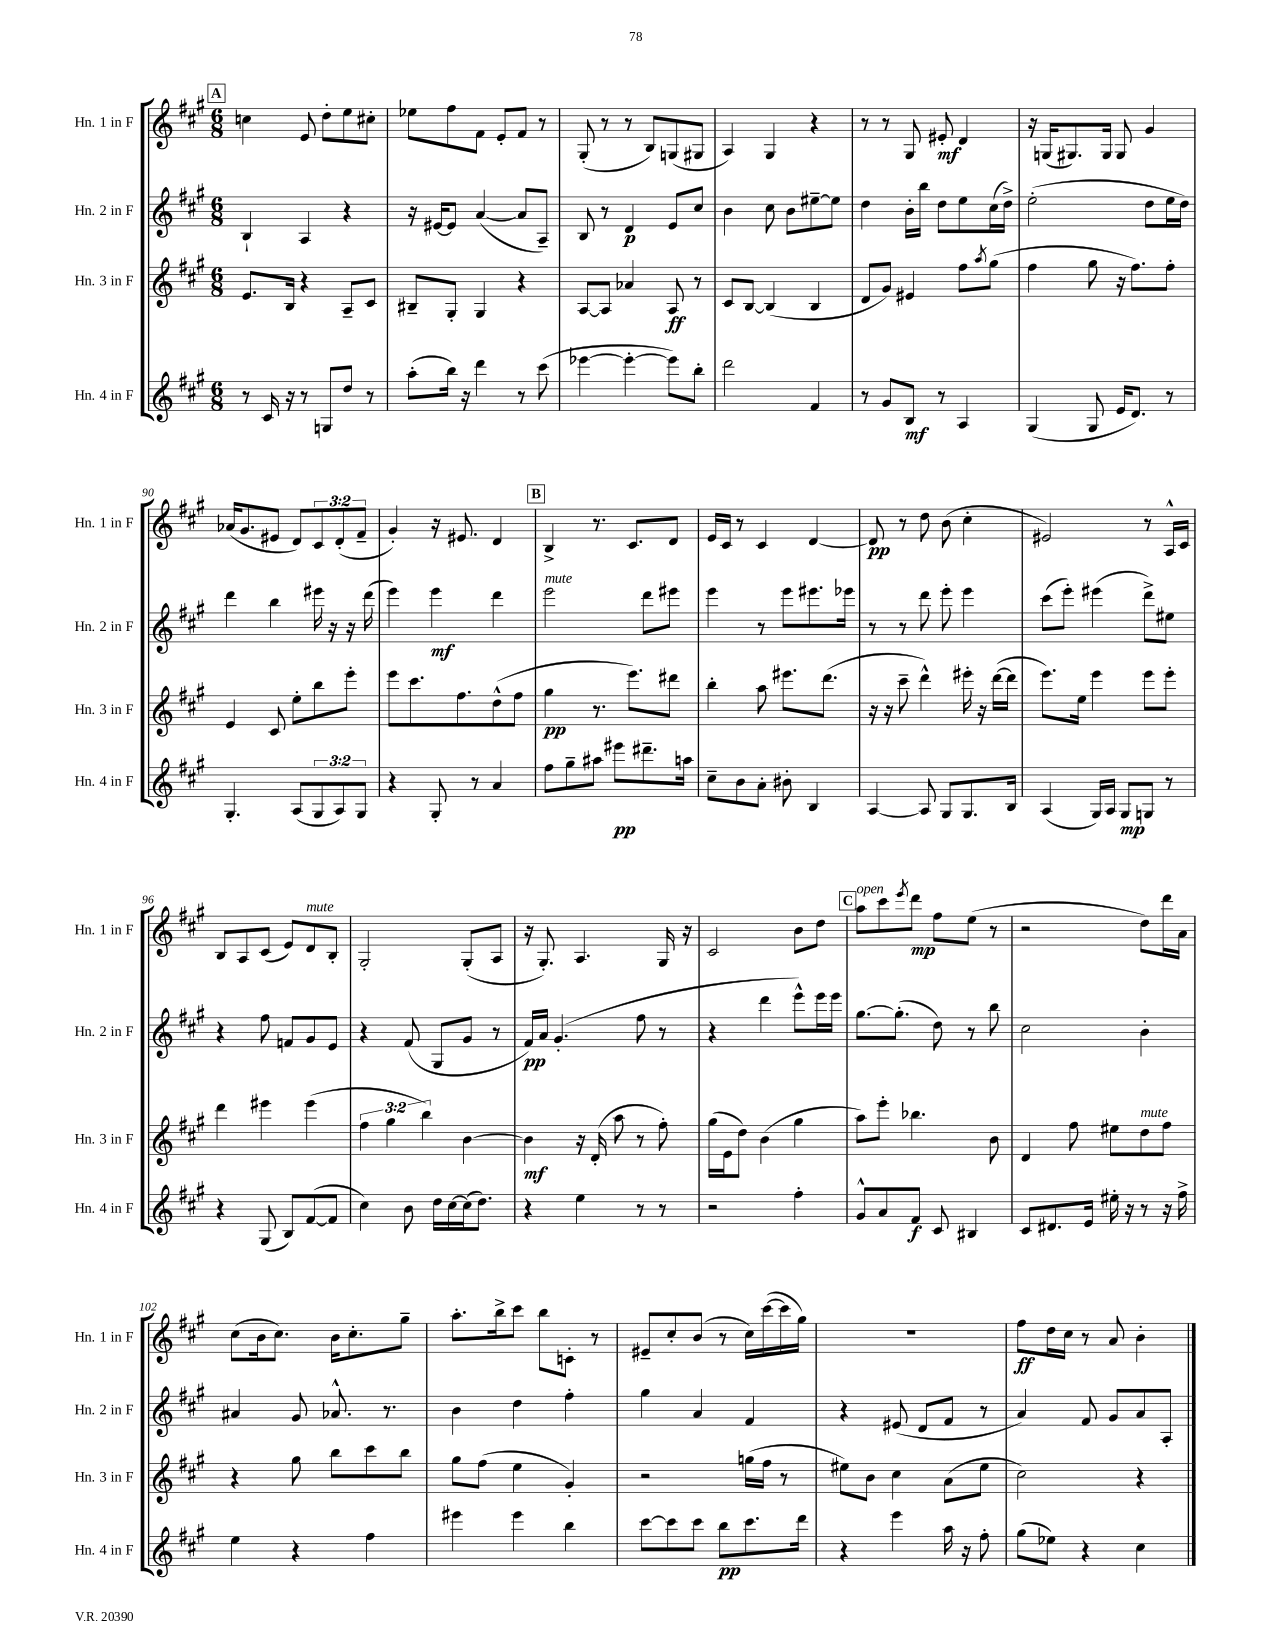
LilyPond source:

<<
\new StaffGroup <<
\new Staff = "s0" \with { instrumentName = "Hn. 1 in F" shortInstrumentName = "Hn. 1 in F" } {
    \clef treble \key a \major \numericTimeSignature \time 6/8 \override Staff.TupletNumber.text = #tuplet-number::calc-fraction-text
    \mark \markup { \box "A" } c''4 e'8 d''8-. e''8 cis''8-. |
    ees''8 fis''8 fis'8 e'8-. fis'8 r8 |
    gis8-.( r8 r8 b8) g8( gis8 |
    a4) gis4 r4 |
    r8 r8 gis8 eis'8-.\mf d'4 |
    r16 g16( gis8.) gis16 gis8 gis'4 |
    aes'16( gis'8. eis'8 d'8) \tuplet 3/2 { cis'8 d'8-.( fis'8-- } |
    gis'4-.) r16 eis'8. d'4 |
    \mark \markup { \box "B" } b4-> r8. cis'8. d'8 |
    e'16 cis'16 r8 cis'4 d'4~ |
    d'8\pp r8 d''8 b'8( cis''4-. |
    eis'2) r8 a16-^ cis'16 |
    b8 a8 cis'8( e'8) d'8^\markup { \italic "mute" } b8-. |
    gis2-. gis8-.( a8 |
    r16 gis8.-.) a4. gis16 r16 |
    cis'2 b'8 d''8 |
    \mark \markup { \box "C" } a''8^\markup { \italic "open" } cis'''8 \acciaccatura { e'''8 } d'''8\mp fis''8 e''8( r8 |
    r2 d''8) d'''16 a'16 |
    cis''8( b'16 cis''8.) b'16 cis''8.-. gis''8-- |
    a''8.-. b''16-> cis'''8 b''8 c'8-. r8 |
    eis'8-- cis''8-. b'8( r8 cis''16) cis'''16~( cis'''16 gis''16) |
    R2. |
    fis''8\ff d''16 cis''16 r8 a'8 b'4-. \bar "|." |
}
\new Staff = "s1" \with { instrumentName = "Hn. 2 in F" shortInstrumentName = "Hn. 2 in F" } {
    \clef treble \key a \major \numericTimeSignature \time 6/8
    \mark \markup { \box "A" } b4-! a4 r4 |
    r16 eis'16~ eis'8 a'4~( a'8 a8--) |
    b8 r8 d'4\p e'8 cis''8 |
    b'4 cis''8 b'8 eis''8~-- eis''8 |
    d''4 b'16-. b''16 d''8 e''8 cis''16( d''16->) |
    e''2-.( d''8 e''16 d''16) |
    d'''4 b''4 eis'''16 r16 r16 d'''16( |
    e'''4) e'''4\mf d'''4 |
    \mark \markup { \box "B" } e'''2^\markup { \italic "mute" } d'''8 eis'''8 |
    e'''4 r8 e'''8 eis'''8. ees'''16 |
    r8 r8 d'''8 e'''8-. e'''4 |
    cis'''8( e'''8-.) eis'''4( d'''8->) eis''8 |
    r4 fis''8 f'8 gis'8 e'8 |
    r4 fis'8( gis8 gis'8 r8 |
    fis'16\pp) a'16 gis'4.-.( fis''8 r8 |
    r4 d'''4 e'''8-^) e'''16 e'''16 |
    \mark \markup { \box "C" } gis''8.~ gis''8.-.( d''8) r8 b''8 |
    cis''2 b'4-. |
    ais'4 gis'8 aes'8.-^ r8. |
    b'4 d''4 fis''4-. |
    gis''4 a'4 fis'4 |
    r4 eis'8( d'8 fis'8 r8 |
    a'4) fis'8 gis'8 a'8 a8-. \bar "|." |
}
\new Staff = "s2" \with { instrumentName = "Hn. 3 in F" shortInstrumentName = "Hn. 3 in F" } {
    \clef treble \key a \major \numericTimeSignature \time 6/8 \override Staff.TupletNumber.text = #tuplet-number::calc-fraction-text
    \mark \markup { \box "A" } e'8. b16 r4 a8-- cis'8 |
    bis8-- gis8-. gis4 r4 |
    a8~ a8 aes'4 a8\ff r8 |
    cis'8 b8~ b4( b4 |
    d'8 gis'8) eis'4 fis''8 \acciaccatura { a''8 } gis''8( |
    fis''4 gis''8 r16 fis''8.) fis''8-. |
    e'4 cis'8 e''8-. b''8 e'''8-. |
    e'''8 cis'''8. fis''8. d''8-^( fis''8 |
    \mark \markup { \box "B" } gis''4\pp r8. e'''8.) dis'''8 |
    b''4-. a''8 eis'''8. d'''8.( |
    r16 r16 cis'''8-- d'''4-^) eis'''16-. r16 d'''16~( d'''16 |
    e'''8.) e''16 e'''4 e'''8 e'''8-. |
    d'''4 eis'''4 eis'''4( |
    \tuplet 3/2 { fis''4 gis''4 b''4) } b'4~ |
    b'4\mf r16 d'16-.( a''8 r8 fis''8-.) |
    gis''16( e'16 d''8) b'4( gis''4 |
    \mark \markup { \box "C" } a''8) e'''8-. bes''4. b'8 |
    d'4 fis''8 eis''8 d''8^\markup { \italic "mute" } fis''8 |
    r4 gis''8 b''8 cis'''8 b''8 |
    gis''8 fis''8( e''4 gis'4-.) |
    r2 g''16( fis''16 r8 |
    eis''8) b'8 cis''4 a'8( eis''8 |
    cis''2) r4 \bar "|." |
}
\new Staff = "s3" \with { instrumentName = "Hn. 4 in F" shortInstrumentName = "Hn. 4 in F" } {
    \clef treble \key a \major \numericTimeSignature \time 6/8 \override Staff.TupletNumber.text = #tuplet-number::calc-fraction-text
    \mark \markup { \box "A" } r8 cis'16 r16 r8 g8 d''8 r8 |
    a''8-.( b''16) r16 d'''4 r8 cis'''8( |
    ees'''4~ ees'''4~-. ees'''8) b''8-. |
    d'''2 fis'4 |
    r8 gis'8 b8\mf r8 a4 |
    gis4( gis8 e'16 d'8.) r8 |
    gis4.-. a8( \tuplet 3/2 { gis8 a8) gis8 } |
    r4 gis8-. r8 a'4 |
    \mark \markup { \box "B" } fis''8 gis''8-- ais''8 eis'''8\pp dis'''8.-- a''16 |
    cis''8-- b'8 a'8-. bis'8-. b4 |
    a4~ a8 gis8 gis8. b16 |
    a4( gis16) a16 gis8\mp g8 r8 |
    r4 gis8( b8) fis'8~( fis'8 |
    cis''4) b'8 d''16 cis''16~ cis''16( d''8.) |
    r4 e''4 r8 r8 |
    r2 fis''4-. |
    \mark \markup { \box "C" } gis'8-^ a'8 fis'8\f cis'8 bis4 |
    cis'8 dis'8. e'16 eis''16-. r16 r8 r16 fis''16-> |
    e''4 r4 fis''4 |
    eis'''4 eis'''4 b''4 |
    cis'''8~ cis'''8 cis'''8 b''8\pp cis'''8. d'''16 |
    r4 e'''4 a''16 r16 fis''8-. |
    gis''8( ees''8) r4 cis''4 \bar "|." |
}
>>
>>
\layout { \context { \Score currentBarNumber = #84 } }
